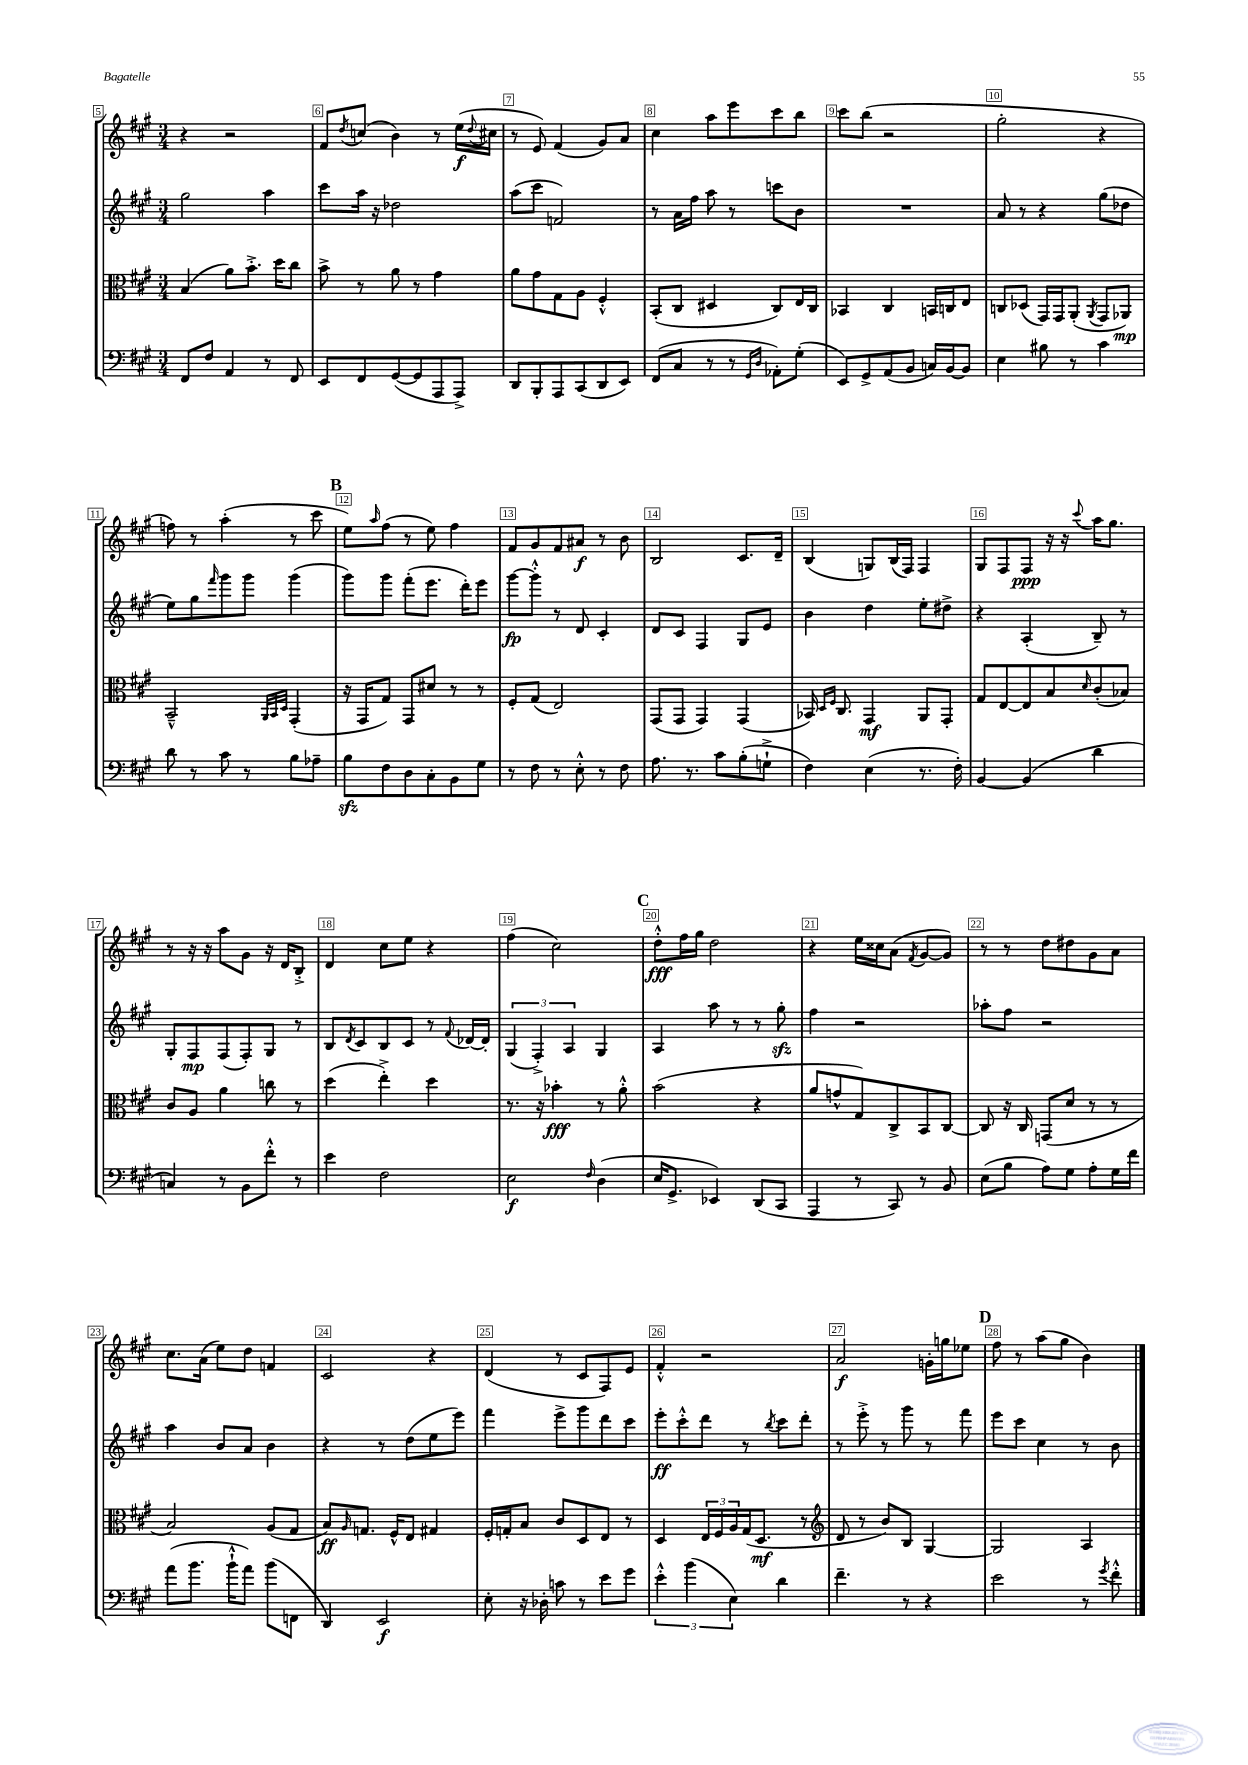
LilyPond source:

<<
\new StaffGroup <<
\new Staff = "s0" {
    \clef treble \key a \major \numericTimeSignature \time 3/4
    r4 r2 |
    fis'8 \acciaccatura { d''8 } c''8( b'4) r8 e''16\f( \appoggiatura { d''8 } cis''16 |
    r8 e'8) fis'4( gis'8) a'8 |
    cis''4 a''8 e'''8 cis'''8 b''8 |
    cis'''8 b''8( r2 |
    gis''2-. r4 |
    f''8) r8 a''4-.( r8 cis'''8 |
    \mark \markup { \bold "B" } e''8) \grace { a''16 } fis''8( r8 e''8) fis''4 |
    fis'8 gis'8 fis'8 ais'8\f r8 b'8 |
    b2 cis'8. d'16-- |
    b4( g8) b16( fis16) fis4 |
    gis8 fis8 fis8\ppp r16 r16 \appoggiatura { cis'''8 } a''16 gis''8. |
    r8 r16 r16 a''8 gis'8 r16 d'16 b8-.-> |
    d'4 cis''8 e''8 r4 |
    fis''4( cis''2) |
    \mark \markup { \bold "C" } d''8-.-^\fff fis''16 gis''16 d''2 |
    r4 e''16 cisis''16 a'8( \acciaccatura { fis'8 } gis'8~ gis'8) |
    r8 r8 d''8 dis''8 gis'8 a'8 |
    cis''8. a'16( e''8) d''8 f'4 |
    cis'2 r4 |
    d'4( r8 cis'8 fis8) e'8 |
    fis'4-.-^ r2 |
    a'2\f g'16-. g''16 ees''8 |
    \mark \markup { \bold "D" } fis''8 r8 a''8( gis''8 b'4) \bar "|." |
}
\new Staff = "s1" {
    \clef treble \key a \major \numericTimeSignature \time 3/4
    gis''2 a''4 |
    cis'''8 a''16 r16 des''2 |
    a''8( cis'''8 f'2) |
    r8 a'16 fis''16 a''8 r8 c'''8 b'8 |
    R2. |
    a'8 r8 r4 gis''8( des''8 |
    e''8) gis''8 \grace { fis'''16 } gis'''8 gis'''8 gis'''4( |
    \mark \markup { \bold "B" } gis'''8) gis'''8 fis'''8-.( e'''8. d'''16-.) e'''8 |
    gis'''8~\fp gis'''8-.-^ r8 d'8 cis'4-. |
    d'8 cis'8 fis4 gis8 e'8 |
    b'4 d''4 e''8-. dis''8-> |
    r4 a4-.( b8--) r8 |
    gis8-. fis8\mp fis8( fis8-.) gis8 r8 |
    b8 \acciaccatura { d'8 } cis'8 b8 cis'8 r8 \appoggiatura { fis'8 } des'16~ des'16-. |
    \tuplet 3/2 { gis4( fis4-.->) a4 } gis4 |
    \mark \markup { \bold "C" } a4 a''8 r8 r8 gis''8-.\sfz |
    fis''4 r2 |
    aes''8-. fis''8 r2 |
    a''4 b'8 a'8 b'4 |
    r4 r8 d''8( e''8 e'''8) |
    fis'''4 e'''8-> gis'''8 d'''8 cis'''8 |
    e'''8-.\ff cis'''8-.-^ d'''8 r8 \acciaccatura { b''8 } cis'''8 d'''8-. |
    r8 e'''8-.-> r8 gis'''8 r8 fis'''8 |
    \mark \markup { \bold "D" } e'''8 cis'''8 cis''4 r8 b'8 \bar "|." |
}
\new Staff = "s2" {
    \clef alto \key a \major \numericTimeSignature \time 3/4
    b4( a'8) b'8.-.-> d''16 cis''8 |
    b'8-> r8 a'8 r8 gis'4 |
    a'8 gis'8 gis8 a8 fis4-.-^ |
    b,8-.( cis8 dis4 cis8) e16 cis16 |
    bes,4 cis4 b,16 c16 e8 |
    c8 des8( gis,16) gis,16 a,8-.( \acciaccatura { a,8 } gis,8 aes,8\mp) |
    b,2---^ \grace { a,32 b,32 d32 } gis,4-.( |
    \mark \markup { \bold "B" } r16 gis,16 gis8) gis,8 dis'8 r8 r8 |
    fis8-. gis8( e2) |
    gis,8( gis,8 gis,4) gis,4( |
    bes,16) \grace { d16 fis16 } cis8. gis,4\mf a,8 gis,8-. |
    gis8 e8~ e8 b8 \grace { d'16 } cis'8-.( bes8) |
    cis'8 a8 a'4 c''8 r8 |
    d''4( e''4-.->) d''4 |
    r8. r16 bes'4-.\fff r8 a'8-.-^ |
    \mark \markup { \bold "C" } b'2( r4 |
    a'8 g'8-^ gis8) cis8-> b,8 cis8~ |
    cis8 r16 cis16 g,8( d'8 r8 r8 |
    b2) a8( gis8 |
    b8\ff) \grace { a16 } g8. fis16-^ e8 gis4 |
    fis16-. g16-. b8 cis'8 d8 e8 r8 |
    d4 \tuplet 3/2 { e16 fis16 a16 } gis16( d8.\mf r8 |
    \clef treble d'8 r8 b'8) b8 gis4~ |
    \mark \markup { \bold "D" } gis2 a4 \bar "|." |
}
\new Staff = "s3" {
    \clef bass \key a \major \numericTimeSignature \time 3/4
    fis,8 fis8 a,4 r8 fis,8 |
    e,8 fis,8 gis,8~( gis,8 a,,8 a,,8->) |
    d,8 b,,8-. a,,8 cis,8( d,8 e,8) |
    fis,8( cis8 r8 r8 \grace { gis,16 d16 } aes,8-.) gis8-.( |
    e,8) gis,8-> a,8( b,8 c16) b,16~ b,8 |
    e4 bis8 r8 cis'4 |
    d'8 r8 cis'8 r8 b8 aes8-- |
    \mark \markup { \bold "B" } b8\sfz fis8 d8 cis8-. b,8 gis8 |
    r8 fis8 r8 e8-.-^ r8 fis8 |
    a8. r8. cis'8 b8-.( g8-!-> |
    fis4) e4( r8. fis16-.) |
    b,4~ b,4( d'4 |
    c4) r8 b,8 fis'8-.-^ r8 |
    e'4 fis2 |
    e2\f \grace { fis16 } d4( |
    \mark \markup { \bold "C" } e16 gis,8.-> ees,4) d,8( cis,8 |
    a,,4 r8 cis,8) r8 b,8 |
    e8( b8 a8) gis8 a8-. gis16 fis'16 |
    a'8( b'8. b'16-!-^ a'8) b'8( f,8 |
    d,4) e,2\f |
    e8-. r16 des16-. c'8 r8 e'8 gis'8 |
    \tuplet 3/2 { e'4-.-^ b'4( e4) } d'4 |
    fis'4.-- r8 r4 |
    \mark \markup { \bold "D" } e'2 r8 \acciaccatura { gis'8 } fis'8-.-^ \bar "|." |
}
>>
>>
\layout { \context { \Score currentBarNumber = #5 \override BarNumber.break-visibility = ##(#f #t #t) barNumberVisibility = #all-bar-numbers-visible \override BarNumber.stencil = #(make-stencil-boxer 0.1 0.3 ly:text-interface::print) } }
